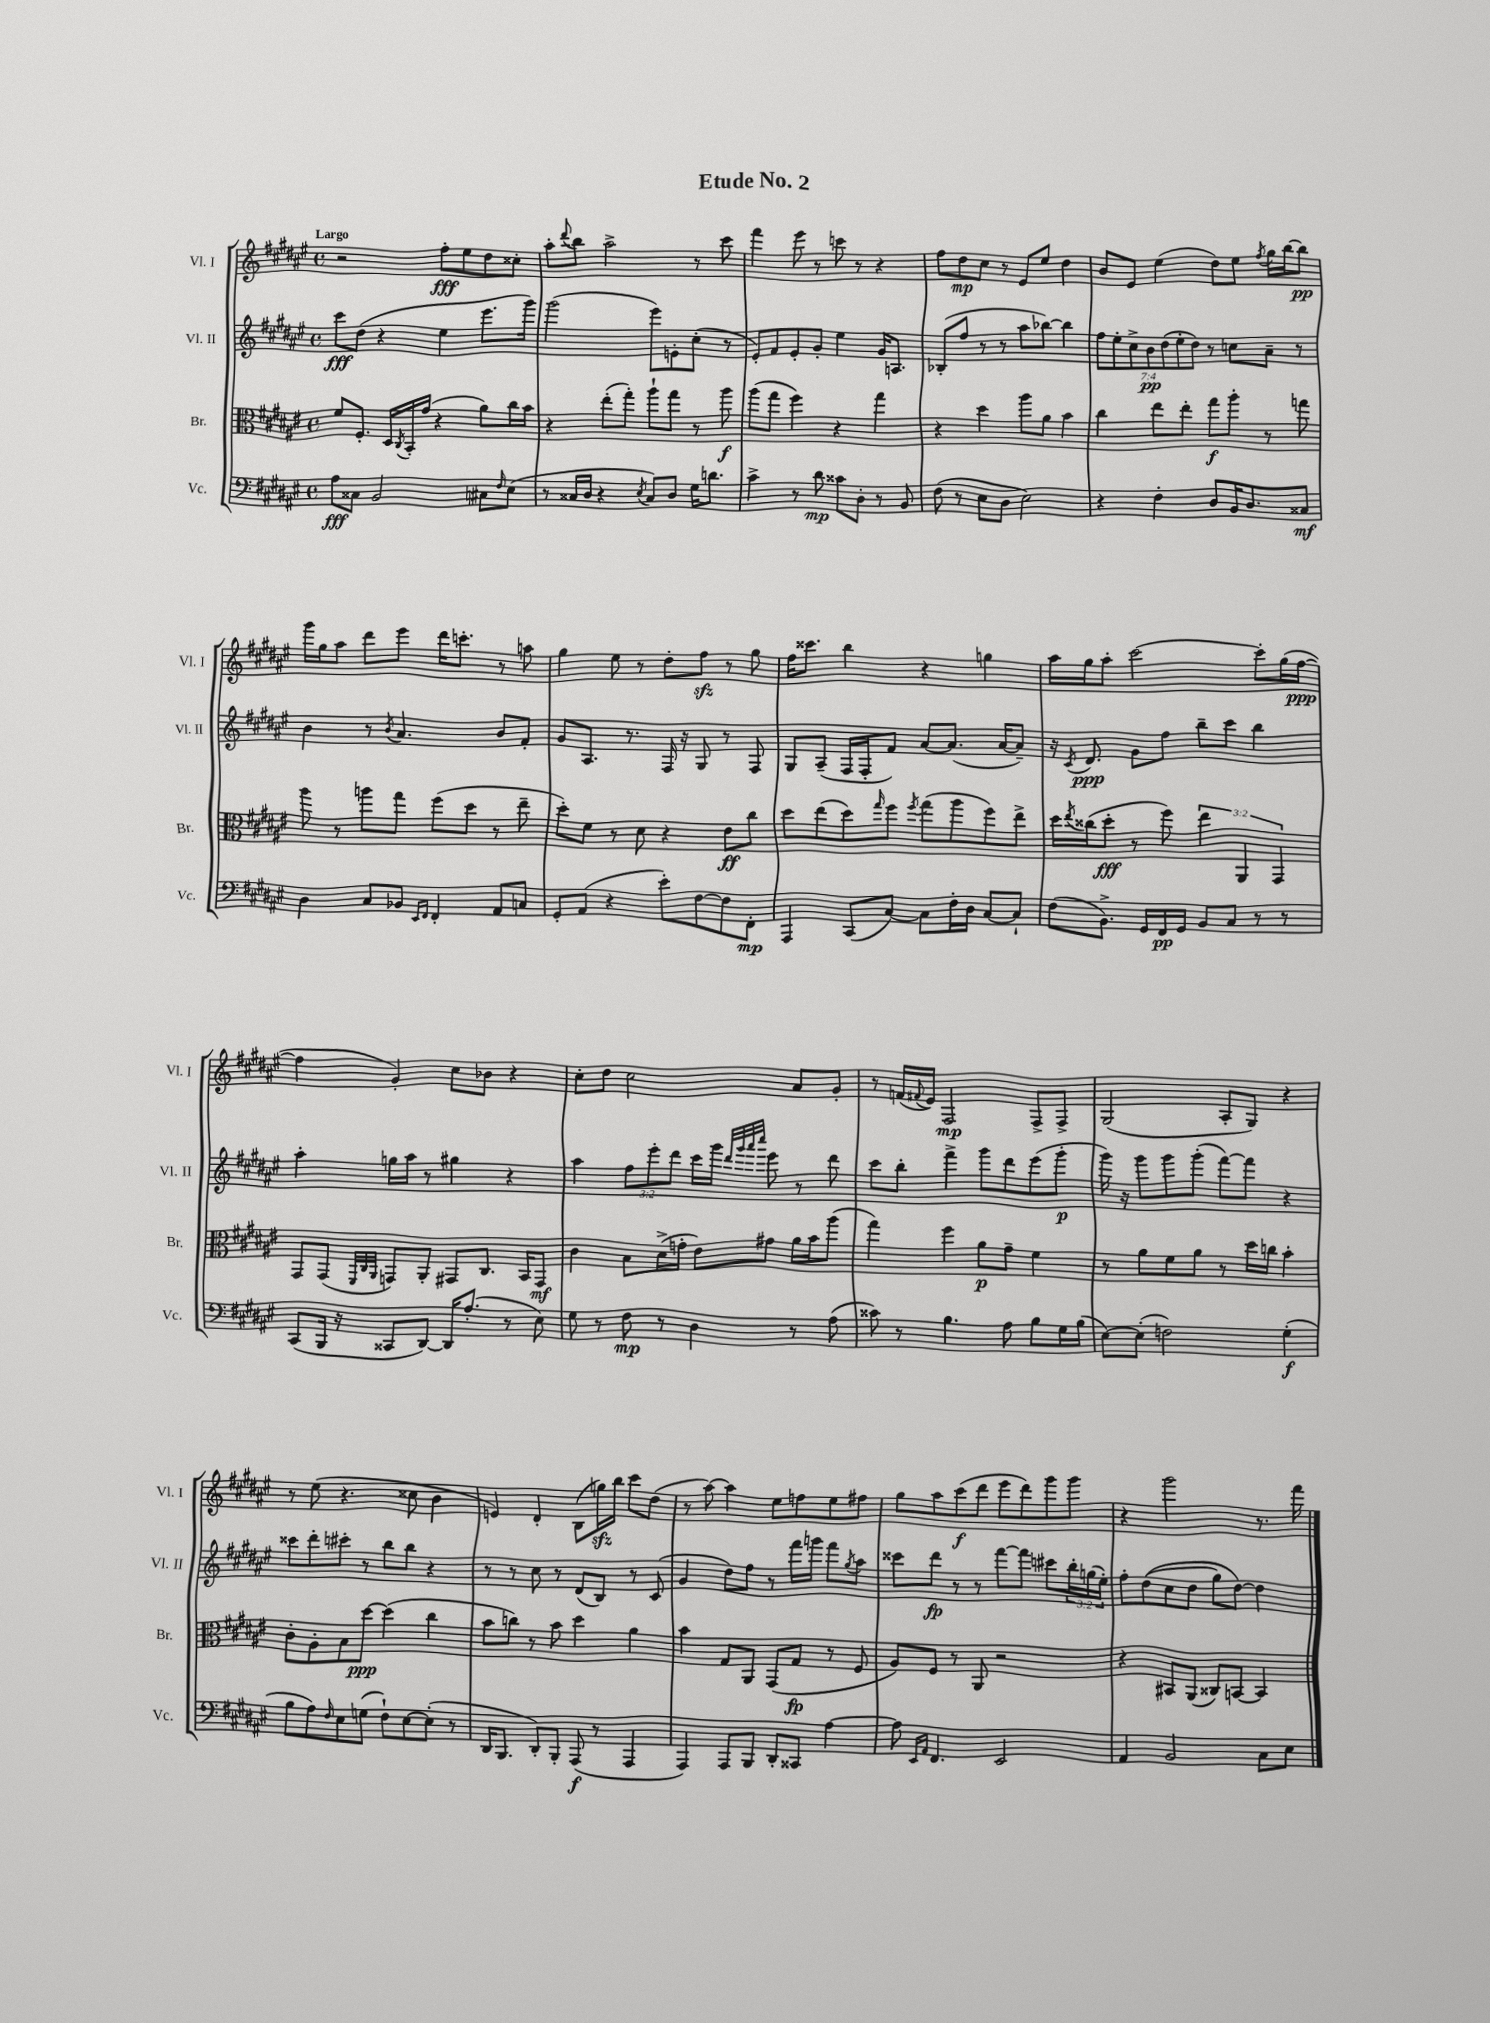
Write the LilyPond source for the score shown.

\header { title = "Etude No. 2" }
<<
\new StaffGroup <<
\new Staff = "s0" \with { instrumentName = "Vl. I" shortInstrumentName = "Vl. I" } {
    \clef treble \key fis \major \defaultTimeSignature \time 4/4 \tempo "Largo"
    r2 fis''8-.\fff eis''8 dis''8 cisis''8-. |
    ais''8-. \appoggiatura { dis'''8 } b''8 ais''2-> r8 cis'''8 |
    fis'''4 eis'''8 r8 c'''8 r8 r4 |
    fis''8 dis''8\mp cis''8 r8 eis'8 eis''8 dis''4 |
    b'8 eis'8 eis''4( dis''8) eis''8 \acciaccatura { fis''8 } gis''16 b''16~ b''8\pp |
    gis'''16 gis''16 ais''8 dis'''8 eis'''8 dis'''16 c'''8.-. r8 a''8 |
    gis''4 eis''8 r8 dis''8-. fis''8\sfz r8 gis''8 |
    fis''16 cisis'''8. b''4 r4 g''4 |
    ais''16 gis''16 ais''8-. cis'''2~ cis'''8-. gis''16( fis''16~\ppp |
    fis''4 gis'4-.) cis''8 bes'8 r4 |
    cis''8-. dis''8 cis''2 ais'8 gis'8-. |
    r8 f'16( \appoggiatura { fis'8 } eis'16) fis2\mp fis8-> fis8-> |
    gis2( ais8-. gis8) r4 |
    r8 eis''8( r4. cisis''8 b'4 |
    e'4) dis'4-. b8( g''16\sfz) b''16 cis'''8 dis''8( |
    r8 ais''8~) ais''4 eis''8 f''8 eis''8 fis''8 |
    gis''8 ais''8 cis'''8\f( dis'''8 eis'''8 dis'''8) gis'''8 gis'''8 |
    r4 gis'''2 r8. fis'''16 \bar "|." |
}
\new Staff = "s1" \with { instrumentName = "Vl. II" shortInstrumentName = "Vl. II" } {
    \clef treble \key fis \major \defaultTimeSignature \time 4/4 \override Staff.TupletNumber.text = #tuplet-number::calc-fraction-text
    cis'''8\fff dis''8( r4 eis''4 eis'''8. gis'''16) |
    gis'''2( eis'''8) e'8-. cis''8-.( r8 |
    eis'8-.) fis'8 eis'8-. gis'8-. eis''4 gis'16 a8. |
    bes8-.( fis''8 r8 r8 ais''8 bes''8~) bes''4 |
    \tuplet 7/4 { fis''8 eis''8-. cis''8-> b'8\pp dis''8( eis''8-. dis''8) } r8 c''8 ais'8-- r8 |
    b'4 r8 \acciaccatura { b'8 } ais'4. b'8 fis'8-. |
    gis'8 ais8. r8. fis16 r16 gis8 r8 fis8 |
    gis8 ais8--( fis16 fis16-. fis'8) ais'8~ ais'8.( ais'16~ ais'8--) |
    r16 \acciaccatura { cis'8 } dis'8.\ppp gis'8 fis''8 b''8-- cis'''8 b''4 |
    ais''4-. g''16 ais''16 r8 gis''4 r4 |
    ais''4 \tuplet 3/2 { fis''8 eis'''8-. dis'''8 } cis'''16 gis'''16 \grace { dis'''32 gis'''32 ais'''32 cis''''32 } eis'''8 r8 dis'''8 |
    cis'''8 b''8-. fis'''4-> gis'''8 dis'''8 eis'''8( gis'''8-.\p |
    gis'''16) r16 gis'''8 gis'''8 gis'''8-.( fis'''8~) fis'''8 r4 |
    cisis'''8 dis'''8-. cis'''8-. r8 b''8 b''8 r4 |
    r8 r8 cis''8 r8 dis'8( b8) r8 cis'8( |
    gis'4 dis''8) fis''8 r8 fis'''16 g'''16 fis'''8 \acciaccatura { gis''8 } ais''8 |
    cisis'''8 dis'''8\fp r8 r8 fis'''8~ fis'''8 cis'''8 \tuplet 3/2 { b''16-. g''16( eis''16-.) } |
    fis''8-. dis''8(\( cis''8 dis''8 gis''8) dis''8~\) dis''4 \bar "|." |
}
\new Staff = "s2" \with { instrumentName = "Br." shortInstrumentName = "Br." } {
    \clef alto \key fis \major \defaultTimeSignature \time 4/4 \override Staff.TupletNumber.text = #tuplet-number::calc-fraction-text
    fis'8 fis8.-. dis16 \acciaccatura { cis8 } b,16-. gis'16( r4 ais'8) cis''16 b'16 |
    r4 eis''8-.( gis''8-.) ais''8-! gis''8 r8 ais''8\f |
    ais''8( gis''8 fis''4) r4 gis''4 |
    r4 dis''4 ais''8 ais'8 b'4 |
    cis''4 eis''8 eis''8-. gis''8\f ais''8-. r8 g''8 |
    ais''8 r8 a''8 gis''8 fis''8( dis''8 r8 eis''8-- |
    dis''8-.) fis'8 r8 dis'8 r4 eis'8\ff cis''8 |
    dis''8 eis''8( dis''8) \grace { gis''16 } fis''8 \acciaccatura { fis''8 } gis''8( ais''8 fis''8) eis''8-> |
    dis''16 \acciaccatura { eis''8 } cisis''16( dis''8-.\fff r8 fis''8) \tuplet 3/2 { eis''4 ais,4 gis,4 } |
    gis,8 gis,8( \grace { fis,32 cis32 ais,32 } g,8) ais,8-. gis,8 cis8. b,16 gis,8\mf |
    cis'4 b8 dis'16->( g'16-. eis'8) gis'8 ais'16 b'16 ais''8( |
    gis''4) fis''4 ais'8\p gis'8-- fis'4 |
    r8 ais'8 fis'8 ais'8 r8 dis''16 c''16 b'4-. |
    cis'8-. ais8-. b8 dis''8~\ppp dis''4( cis''4 |
    b'8 c''8) r8 b'8 dis''4 ais'4 |
    b'4 gis8 ais,8 gis,8( gis8\fp r8 fis8 |
    ais8) fis8 r8 ais,8 r2 |
    r4 bis,8 ais,8( cisis8) b,8~ b,4 \bar "|." |
}
\new Staff = "s3" \with { instrumentName = "Vc." shortInstrumentName = "Vc." } {
    \clef bass \key fis \major \defaultTimeSignature \time 4/4
    ais8\fff cisis8 b,2 cis8 \grace { fis16 } eis8( |
    r8 cisis16 dis16 r4 \acciaccatura { eis8 } cisis8) dis8 gis16 d'8. |
    cis'4-> r8 dis'8\mp cisis'8 dis8-. r8 b,8 |
    fis8( r8 eis8 dis8 eis2) |
    r4 fis4-. dis8 b,16 dis8. cisis8\mf |
    dis4 cis8 bes,8 \grace { eis,16 fis,16 } fis,4-. ais,8 c8 |
    gis,8-. ais,8( r4 eis'8-.) fis8~ fis8 fis,8-.\mp |
    ais,,4 cis,8( cis8~) cis8 fis16-. dis16 cis8~ cis8-! |
    fis8( b,8.->) gis,16 fis,16\pp gis,16 b,8 cis8 r8 r8 |
    cis,8( b,,16 r16 cisis,8 dis,8~) dis,16 ais8.-.( r8 eis8) |
    gis8 r8 fis8\mp r8 dis4 r8 ais8( |
    cisis'8) r8 b4. ais8 b8 gis16 b16( |
    eis8~) eis8-.( f2) gis4-.\f( |
    b8 ais8) \grace { fis16 } eis8 g8( fis8-!) eis8~ eis8-.( r8 |
    dis,16 b,,8. dis,8-.) b,,8-. ais,,8\f( r8 ais,,4 |
    ais,,4) ais,,8 b,,8 dis,8-. cisis,8 ais4~ |
    ais8 \grace { eis,16 ais,16 } fis,4. eis,2 |
    ais,4 b,2 cis8 eis8 \bar "|." |
}
>>
>>
\layout { \context { \Score \remove "Bar_number_engraver" } }
